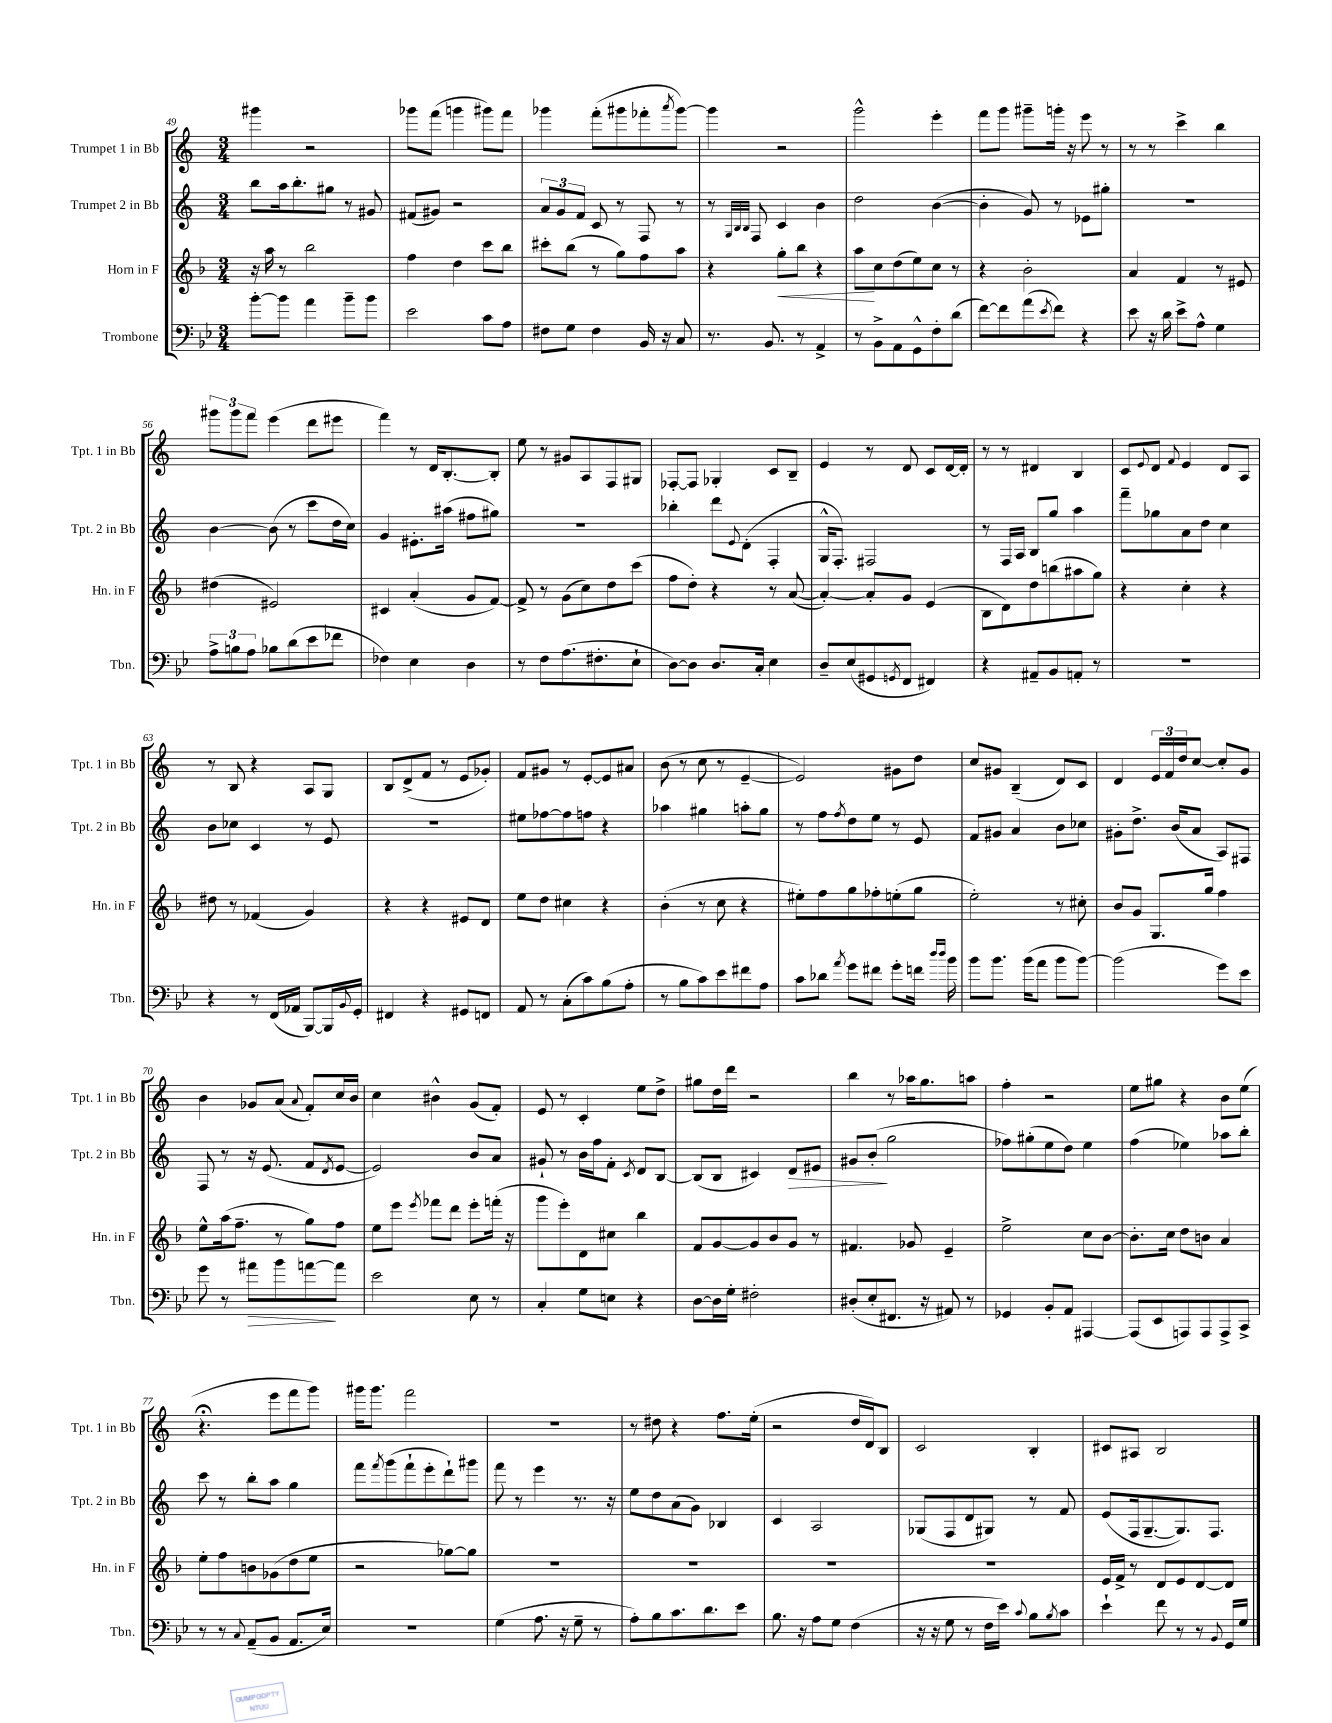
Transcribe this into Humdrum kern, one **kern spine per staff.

**kern	**kern	**kern	**kern
*staff4	*staff3	*staff2	*staff1
*clefF4	*clefG2	*clefG2	*clefG2
*k[b-e-]	*k[b-]	*k[]	*k[]
*M3/4	*M3/4	*M3/4	*M3/4
[8b-'	16r	8bb	4ggg#
.	16aa	.	.
8b-]	8r	16aa	.
.	.	8.bb'	.
4a	2bb-	.	2r
.	.	8gg#	.
8b-~	.	8r	.
8b-	.	8g#	.
=	=	=	=
2e-	4ff	(8f#	8ggg-
.	.	8g#)	(8fff
.	4dd	2r	4ggg
8c	8ccc	.	8ggg#)
8A	8bb-	.	8fff
=	=	=	=
8F#	8ccc#'	12a	4ggg-
.	.	12g	.
8G	(8bb-	.	.
.	.	12f	.
4F#	8r	8c	(8fff'
.	8gg)	8r	8ggg#
16BB-	8ff	8F	8fff-'
16r	.	.	.
.	.	.	8qaaa
8C	8aa	8r	[8ggg#)
=	=	=	=
8.r	4r	8r	4ggg#]
.	.	32qqG	.
.	.	32qqB	.
.	.	32qqB	.
.	.	8F	.
8.BB-	.	.	.
.	8gg'	4c	2r
8r	8bb-	.	.
4AA^	4r	4b	.
=	=	=	=
8r	8aa	2dd	2ggg^^
8BB-^	8cc	.	.
8AA	(8dd	.	.
8GG^^	8ee)	.	.
8F'	8cc	([4b	4eee'
(8d	8r	.	.
=	=	=	=
[8f)	4r	4b']	8fff
8f]	.	.	8ggg
(8a	2b-'	8g)	8ggg#~
8qe-	.	.	.
8f)	.	8r	16ggg'
.	.	.	16r
4r	.	8e-	8eee
.	.	8gg#'	8r
=	=	=	=
8e-	4a	2.r	8r
16r	.	.	8r
16d	.	.	.
8e-^	4f	.	4ccc^
8A^^	.	.	.
4G	8r	.	4bb
.	8e#	.	.
=	=	=	=
12A^	(4dd#	[4b	12ggg#
12B	.	.	12ggg#
12A	.	.	12fff
8B-	2e#)	(8b]	(4eee
(8d	.	8r	.
8e-	.	8ccc	8ddd
8f-	.	16dd	8eee#
.	.	16cc)	.
=	=	=	=
4F-)	4c#	4g	4fff)
4E-	(4a'	8.e#'	8r
.	.	.	16d
.	.	(16aa#	[8.B'
4D	8g	8ff#	.
.	[8f)	8gg#)	8B']
=	=	=	=
8r	8f^]	2.r	8ee
8F	8r	.	8r
(8.A	(8g	.	8g#
.	8cc)	.	8A
8.F#'	.	.	.
.	8dd	.	8F
8E-`	(8ccc	.	8G#
=	=	=	=
[8D)	8ff	4bb-'	[8F-'
8D]	8dd')	.	8F-]
8.D	4r	8ddd	4G-'
.	.	8qqe	.
.	.	(8d'	.
16C'	.	.	.
4E-	8r	4F'	8c
.	([8a	.	8B~
=	=	=	=
8D~	4a'_)	16G^^	4e
.	.	8.F')	.
(8E-	.	.	.
8GG#	8a']	2F#	8r
8qGG	.	.	.
8FF	8g	.	8d
4FF#)	(4e	.	8c
.	.	.	[16d
.	.	.	16d']
=	=	=	=
4r	8B-	8r	8r
.	8d)	16F	8r
.	.	16A	.
8AA#~	8dd	8B	4d#
8BB-	(8bb	8gg	.
8AA'	8aa#	4aa	4B
8r	8gg)	.	.
=	=	=	=
2.r	4r	8fff~	8c
.	.	.	8qqe
.	.	8gg-	8d
.	.	.	8qqf
.	4cc'	8a	4e
.	.	8dd	.
.	4r	4cc	8d
.	.	.	8A
=	=	=	=
4r	8dd#	8b	8r
.	8r	8cc-	8B
8r	(4f-	4c	4r
(16FF	.	.	.
16AA-	.	.	.
[8BBB-)	4g)	8r	8A
16BBB-]	.	8e	8G
8qqBB-	.	.	.
16GG'	.	.	.
=	=	=	=
4FF#	4r	2.r	8B
.	.	.	(8d^
4r	4r	.	8f
.	.	.	8r
8GG#	8e#	.	8e
8FF	8d	.	8g-')
=	=	=	=
8AA	8ee	8ee#	8f
8r	8dd	[8ff-	8g#
(8C'	4cc#	8ff-]	8r
8c)	.	8ff	[8e'
(8B-	4r	4r	8e]
8A'	.	.	8a#
=	=	=	=
8r	(4b-'	4aa-	(8b
8B-	.	.	8r
8c)	8r	4gg#	8cc
8e-	8cc	.	8r
8f#	4r	8aa'	[4e~
8A	.	8gg#	.
=	=	=	=
8c	8ee#')	8r	2e])
8d-	8ff	8ff	.
8qa	.	8qff	.
8g	8gg	8dd	.
8f#	8ff-'	8ee	.
8g'	(8ee'	8r	8g#
16f	8gg	8e	8dd
16qqdd	.	.	.
16qqdd	.	.	.
16b-	.	.	.
=	=	=	=
8b-	2ee')	8f	8cc
8.b-	.	8g#	8g#
.	.	4a	(4B~
(16b-	.	.	.
8a	.	.	.
8b-	8r	8b	8d)
[8b-)	8cc#'	8cc-	8c
=	=	=	=
(2b-]	8b-	8g#'	4d
.	8g	8.dd^	.
.	8.G	.	24e
.	.	.	24f
.	.	(16b	.
.	.	.	24dd
.	.	8a	[8cc
.	16gg	.	.
8g)	4ff	8A)	8cc']
8e-	.	8F#	8g
=	=	=	=
8g	8ee^^	8F	4b
8r	(16aa	8r	.
.	8.ff~	.	.
8a#	.	16r	8g-
.	.	(8.e	.
8b-	8r	.	(8a
.	.	.	8qqa
[8a	8gg)	8f	8f')
.	.	8qd	.
8a]	8ff	[8e	16cc
.	.	.	16b
=	=	=	=
2e-	8ee	2e])	4cc
.	8eee	.	.
.	8qeee	.	.
.	8fff-	.	4b#^^
.	8ddd	.	.
8E-	8eee'	8b	(8g
8r	(16fff'	8a	8f')
.	16r	.	.
=	=	=	=
4C'	8ggg	8g#`	8e
.	8eee')	8r	8r
8G	8d	16b	4c'
.	.	16ff	.
8E	8cc#	8f'	.
.	.	8qc	.
4r	4bb-	8d	8ee
.	.	[8B	8dd^
=	=	=	=
[8D	8f	(8B]	8gg#
16D]	[8g	8B	16dd
16G'	.	.	16ddd
2F#'	8g]	4c#)	2r
.	8b-	.	.
.	8g	8d	.
.	8r	8e#	.
=	=	=	=
(8D#'	4.f#	8g#	4bb
8E-'	.	(8b'	.
8.FF#	.	2gg	8r
.	8g-	.	16aa-
16r	.	.	8.gg
8AA#)	4e~	.	.
8r	.	.	8aa
=	=	=	=
4GG-	2ee^	8ff-)	4ff'
.	.	(8gg#'	.
8BB-'	.	8ee	2r
8AA	.	8dd)	.
[4AAA#	8cc	4ee	.
.	[8b-	.	.
=	=	=	=
(8AAA#]	8.b-']	(4ff	8ee
8EE-	.	.	8gg#
.	16cc	.	.
8AAA)	8dd	4ee-)	4r
8AAA	8b	.	.
8AAA^	4a	8aa-	8b
8CC^	.	8bb'	(8ee
=	=	=	=
8r	8ee'	8ccc	4.r;
8r	8ff	8r	.
8qqC	.	.	.
(8AA~	8b	8bb'	.
8BB-	(8g-	8aa	8eee
8.AA	8dd	4gg	8fff
.	8ee	.	8ggg)
16E-)	.	.	.
=	=	=	=
2.r	2r	8fff	16ggg#
.	.	.	8.ggg#
.	.	8qfff	.
.	.	(8ggg	.
.	.	8fff`	2fff
.	.	8eee'	.
.	[8gg-)	8ddd`)	.
.	8gg-]	8ggg#	.
=	=	=	=
(4G	2.r	8fff	2.r
.	.	8r	.
8.A	.	4eee	.
16r	.	.	.
8G~	.	8.r	.
8r	.	.	.
.	.	16r	.
=	=	=	=
8A')	2.r	8ee	8r
8B-	.	8dd	8dd#
8.c	.	(8a	4r
.	.	8g)	.
8.d	.	.	.
.	.	4B-	8.ff
8e-	.	.	.
.	.	.	(16ee'
=	=	=	=
8.B-	2.r	4c	2r
16r	.	.	.
8A	.	2A	.
8G	.	.	.
(4F	.	.	16dd
.	.	.	16d)
.	.	.	8B
=	=	=	=
16r	2.r	(8G-	2c
16r	.	.	.
8G	.	8F	.
8r	.	8d	.
16F	.	8G#)	.
16e-)	.	.	.
8qqc	.	.	.
8B-	.	8r	4B'
8qB-	.	.	.
8c	.	8f	.
=	=	=	=
4e-`	16e	(8e	8c#
.	16f^	.	.
.	8r	16F	8A#
.	.	[8.G~	.
8f	8d	.	2B
8r	8e	8.G])	.
8r	[8d	.	.
.	.	8.F	.
8qqBB-	.	.	.
16GG	8d]	.	.
16G	.	.	.
==	==	==	==
*-	*-	*-	*-
